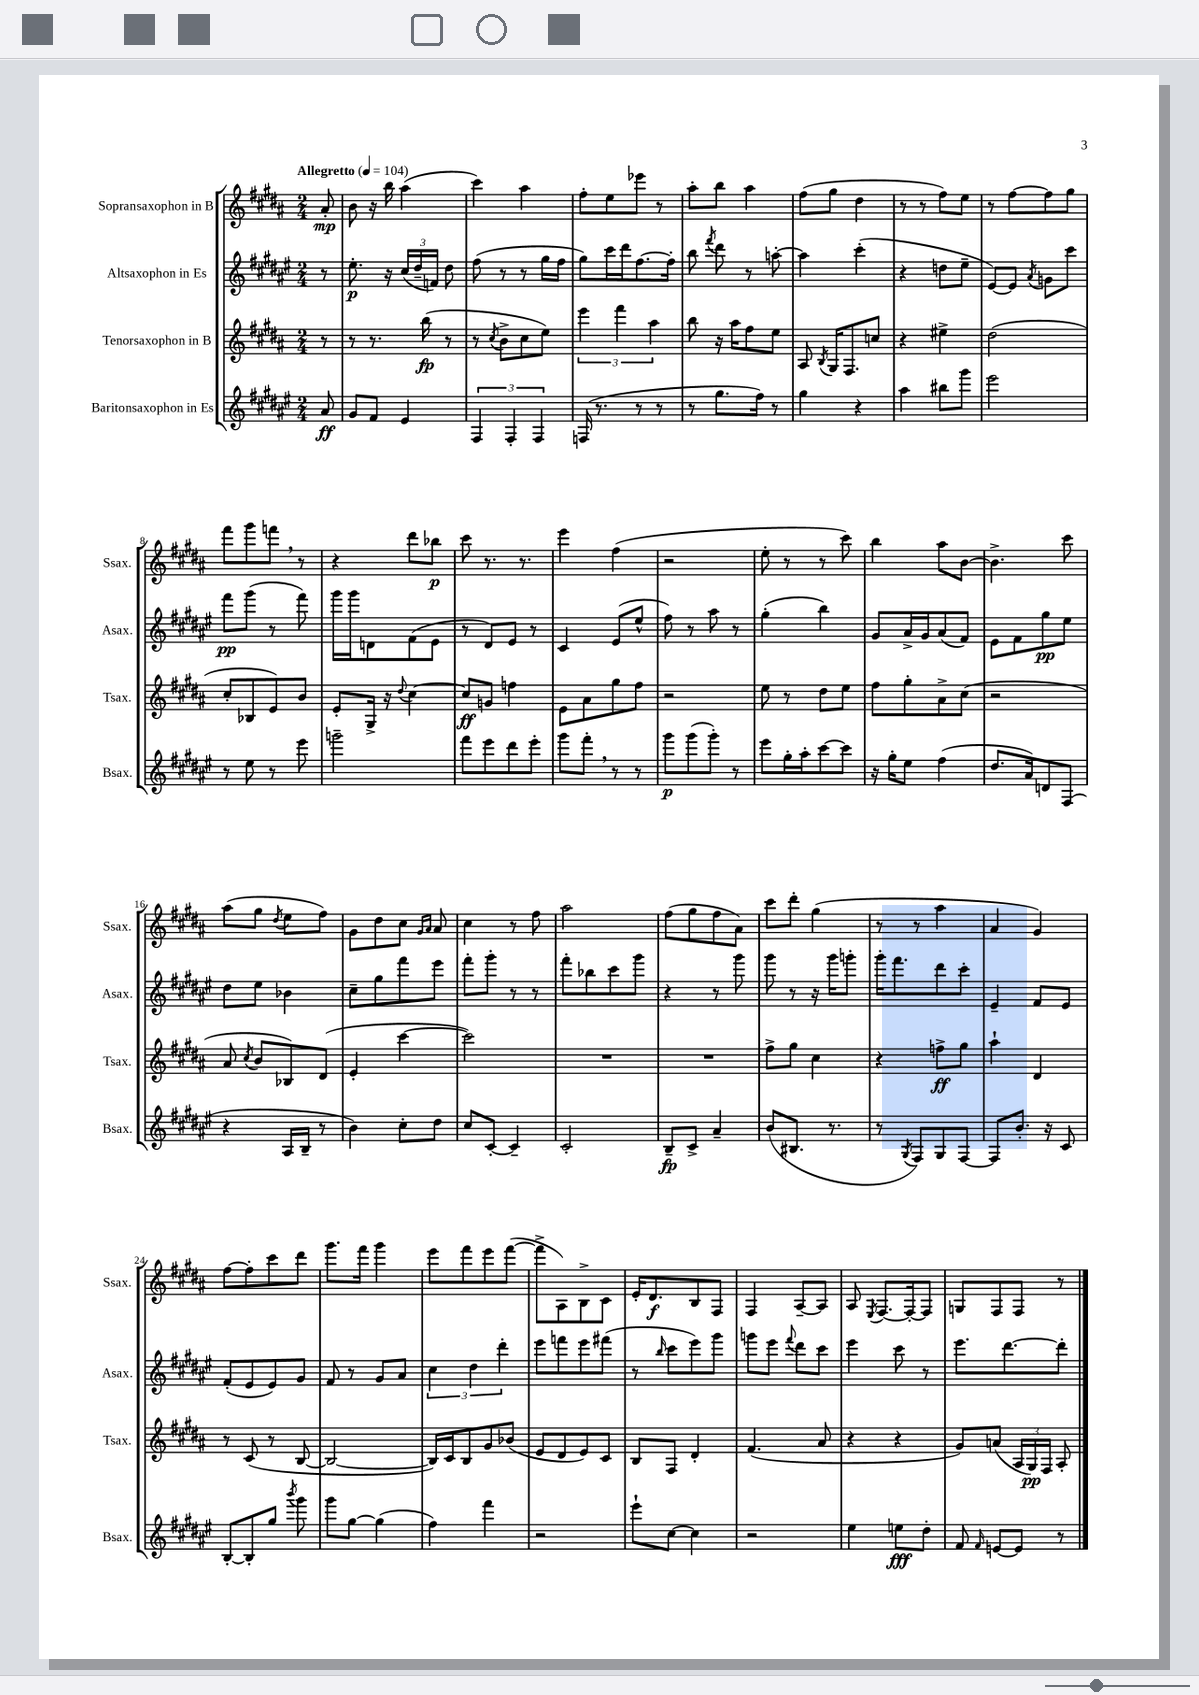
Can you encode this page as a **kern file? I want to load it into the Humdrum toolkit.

**kern	**kern	**kern	**kern
*staff4	*staff3	*staff2	*staff1
*clefG2	*clefG2	*clefG2	*clefG2
*k[f#c#g#d#a#e#]	*k[f#c#g#d#a#]	*k[f#c#g#d#a#e#]	*k[f#c#g#d#a#]
*M2/4	*M2/4	*M2/4	*M2/4
*MM104	*MM104	*MM104	*MM104
8a#/	8r	8r	8a#'/
=	=	=	=
8g#/L	8r	8.ee#'\	8b\
8f#/J	8.r	.	16r
.	.	16r	16bb\
4e#/	.	(24cc#/LL	(4aa#\
.	.	24dd#~/	.
.	(16bb\	.	.
.	.	24f/JJ)	.
.	8r	8dd#\	.
=	=	=	=
6F#/	8r	(8ff#\	4ccc#\)
.	8qcc#/	.	.
.	8b^\L	8r	.
6F#'/	.	.	.
.	8cc#\	8r	4aa#\
6F#/	.	.	.
.	8ee\J)	16gg#\LL	.
.	.	16ff#\JJ	.
=	=	=	=
(16F/	6eee\	8gg#\L)	8ff#'\L
8.r	.	.	.
.	.	16ccc#\L	8ee\
.	6fff#\	.	.
.	.	16ddd#\J	.
8r	.	[8.ff#\	8eee-\J
.	6aa#\	.	.
8r	.	.	8r
.	.	16ff#'\]Jk	.
=	=	=	=
8r	8bb\	8bb\	8aa#'\L
.	.	8qfff#/	.
8.gg#\L	16r	8ddd#\	8bb\J
.	16aa#\LK	.	.
.	8ff#\	8r	4aa#\
16ff#\Jk)	.	.	.
8r	8ee\J	[8aa'\	.
=	=	=	=
4gg#\	8A#/	4aa\]	(8ff#\L
.	8qB/	.	.
.	16G#/LK	.	8gg#\J
.	8.F#/	.	.
4r	.	(4ccc#'\	4dd#\
.	8cc/J	.	.
=	=	=	=
4aa#\	4r	4r	8r
.	.	.	8r
8bb#\L	4ee#^\	8dd\L	8ff#\L)
8ggg#\J	.	8ee#~\J	8ee\J
=	=	=	=
2eee#\	(2dd#\	[8e#/L)	8r
.	.	8e#/]J	[8ff#\L
.	.	8qa#/	.
.	.	8g\L	8ff#\]
.	.	8ccc#\J	8gg#\J
=	=	=	=
8r	8cc#'/L	8fff#\L	8fff#\L
8ee#\	8B-/	(8ggg#\J	8ggg#\
8r	8e/)	8r	8fff\J
8eee#\	8b/J	8fff#\)	8r
=	=	=	=
2ggg~\	8e'/L	16ggg#\LL	4r
.	.	16ggg#\J	.
.	16G#^/Jk	8d\	.
.	16r	.	.
.	8qqdd#/	.	.
.	[4cc#\	(8f#\	8ddd#\L
.	.	8e#\J	8bb-\J
=	=	=	=
8fff#\L	8cc#/]L	8r	8ccc#\
8eee#\	8g/J	8d#/L)	8.r
8ddd#\	4ff\	8e#/J	.
.	.	.	8.r
8eee#'\J	.	8r	.
=	=	=	=
8ggg#\L	8e\L	4c#/	4eee\
8fff#'\J	8a#\	.	.
8r	8gg#\	(8e#/L	(4ff#\
8r	8ff#\J	8ee#^^/J	.
=	=	=	=
8ggg#\L	2r	8ff#\)	2r
(8ggg#\	.	8r	.
8ggg#'\J)	.	8aa#\	.
8r	.	8r	.
=	=	=	=
8eee#\L	8ee\	(4gg#'\	8ee'\
16gg#'\L	8r	.	8r
16aa#'\J	.	.	.
[8ccc#\	8dd#\L	4bb\)	8r
8ccc#\]J	8ee\J	.	8ccc#\)
=	=	=	=
16r	8ff#\L	8g#/L	4bb\
16gg#'\LK	.	.	.
8ee#\J	8gg#'\	16a#^/L	.
.	.	16g#/J	.
(4ff#\	8a#^\	(8a#/	8aa#\L
.	(8cc#\J	8f#/J)	[8b\J
=	=	=	=
8.dd#/L	2r	8e#\L	4.b^\]
.	.	8f#\	.
16a#/k)	.	.	.
8d/	.	8gg#\	.
(8F#/J	.	8ee#\J	8ccc#\
=	=	=	=
4r	8a#/	8dd#\L	(8aa#\L
.	8qcc#/	.	.
.	8b/L	8ee#\J	8gg#\J
.	.	.	8qdd#/
16A#/LL	8B-/)	4b-\	8ee\L
16B~/JJ	.	.	.
8r	(8d#/J	.	8ff#\J)
=	=	=	=
4b\)	4e'/	8cc#~\L	8g#\L
.	.	8gg#\	8dd#\
8cc#'\L	[4ccc#\	8fff#\	8cc#\J
.	.	.	16qqg#/LL
.	.	.	16qqa#/JJ
8dd#\J	.	8eee#\J	8a#/
=	=	=	=
8cc#/L	2ccc#\])	8fff#'\L	4cc#\
[8c#'/J	.	8ggg#'\J	.
4c#~/]	.	8r	8r
.	.	8r	8ff#\
=	=	=	=
2c#'/	2r	8fff#'\L	2aa#\
.	.	8bb-\	.
.	.	8ccc#\	.
.	.	8ggg#\J	.
=	=	=	=
8B~/L	2r	4r	(8ff#\L
8c#^/J	.	.	8gg#\
4a#~/	.	8r	8ff#\
.	.	8ggg#\	8a#\J)
=	=	=	=
(8b/L	8ff#^\L	8ggg#\	8ccc#\L
8.B#/J	8gg#\J	8r	8ddd#'\J
.	4cc#\	16r	(4gg#\
8.r	.	16ggg#\LK	.
.	.	8ggg'\J	.
=	=	=	=
8r	4r	16ggg#'\LK	8r
.	.	8.fff#\	.
8qG#/	.	.	.
8F#/L)	.	.	8r
8G#/	8ff^\L	8ddd#\	4aa#\
[8F#/J	8gg#\J	8ccc#'\J	.
=	=	=	=
8F#/]L	4aa#`\	4e#~/	4a#/
8.b'/J	.	.	.
.	4d#/	8f#/L	4g#/)
16r	.	.	.
8c#/	.	8e#/J	.
=	=	=	=
[8B'/L	8r	(8f#'/L	[8ff#\L
8B'/]	(8c#/	8e#/	8ff#'\]
8gg#/J	8r	8e#/)	8ccc#\
8qbbb/	.	.	.
8ggg#\	[8B/	8g#/J	8ddd#\J
=	=	=	=
8ggg#\L	2B/_	8f#/	8.ggg#\L
[8gg#\J	.	8r	.
.	.	.	16fff#\Jk
(4gg#\]	.	8g#/L	4ggg#\
.	.	8a#/J	.
=	=	=	=
4ff#\)	16B/]LL)	6cc#\	8eee\L
.	16c#/J	.	.
.	8B/	.	8fff#\
.	.	6dd#\	.
4fff#\	8g#/	.	8eee\
.	.	6ddd#'\	.
.	(8b-/J	.	([8fff#\J
=	=	=	=
2r	8e/L	8eee#\L	8fff#^\]L
.	8d#/	8fff\	8A#\)
.	8e/)	8eee#\	8B^\
.	8c#/J	(8fff#\J	8c#\J
=	=	=	=
8eee#`\L	8B/L	8r	16e'/LK
.	.	.	8.d#/
.	.	16qqbb/	.
[8cc#\J	8F#/J	8ccc#\L	.
4cc#\]	4d#'/	8eee#\)	8B/
.	.	8ggg#\J	8F#/J
=	=	=	=
2r	(4.f#/	8ggg\L	4F#/
.	.	8eee#\J	.
.	.	8qqfff#/	.
.	.	8ddd#\L	[8A#~/L
.	8a#/	8ccc#\J	8A#/]J
=	=	=	=
4ee#\	4r	4eee#\	8A#/
.	.	.	8qE/
.	.	.	[8.F#/L
8ee\L	4r	8ccc#\	.
.	.	.	16F#'/_k
8dd#'\J	.	8r	8F#/]J
=	=	=	=
8f#/	8g#/L)	8.eee#\L	8G/L
16qqf#/	.	.	.
[8e/L	(8a/J	.	8F#/
.	.	[8.ddd#\	.
8e/]J	24A#/LL	.	8F#/J
.	24G#/)	.	.
.	24F#/JJ	.	.
8r	8A#'/	8ddd#'\]J	8r
==	==	==	==
*-	*-	*-	*-
